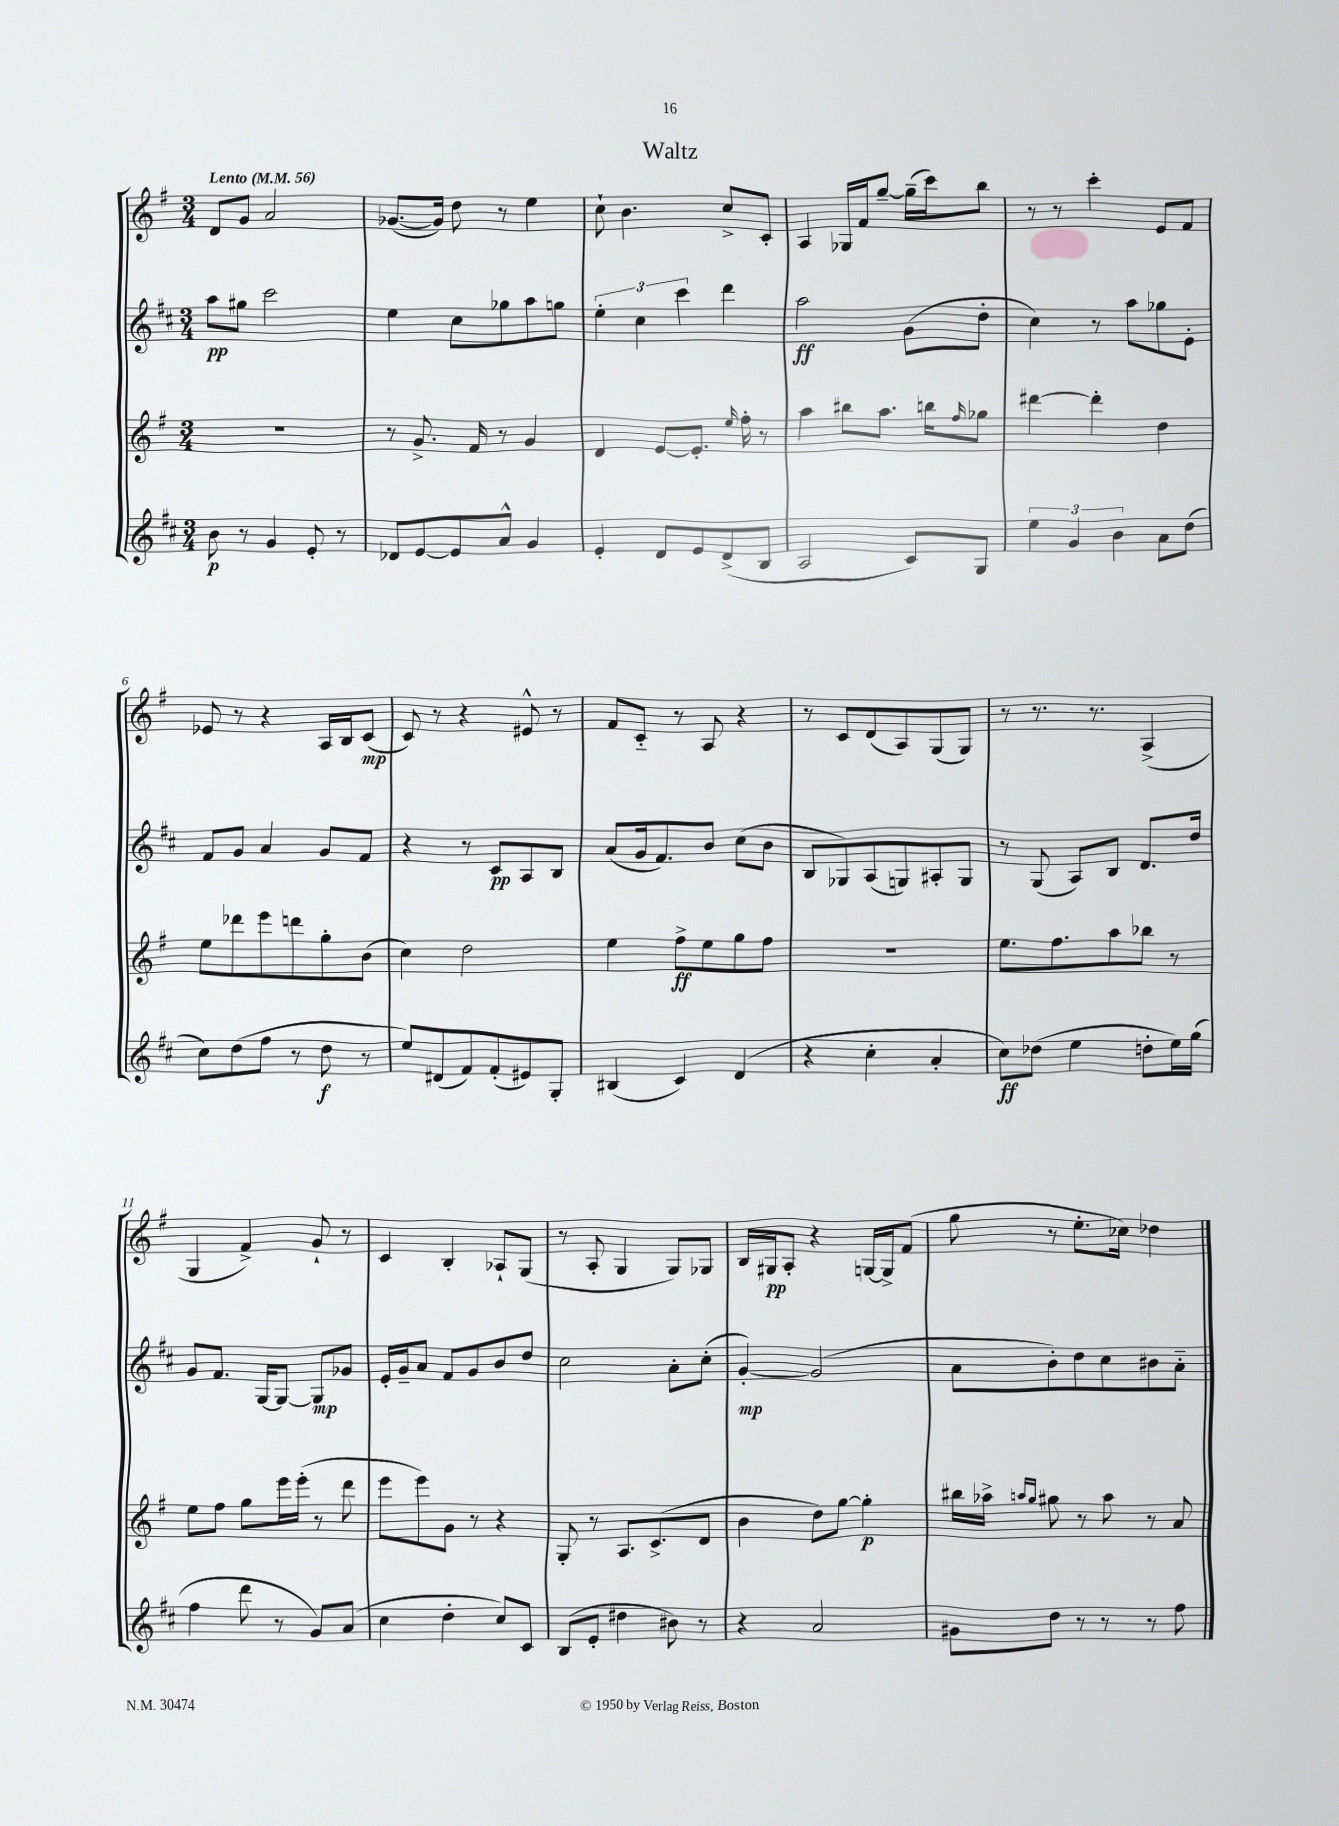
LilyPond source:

\header { title = "Waltz" }
<<
\new StaffGroup <<
\new Staff = "s0" {
    \clef treble \key g \major \numericTimeSignature \time 3/4 \tempo "Lento" 4 = 56
    d'8 g'8 a'2 |
    ges'8.~( ges'16) d''8 r8 e''4 |
    c''8-! b'4. c''8-> c'8-. |
    a4 ges16 fis'16 g''8~-- g''16--( c'''16) b''8 |
    r8 r8 c'''4-. e'8 fis'8 |
    ees'8 r8 r4 a16 b16 c'8\mp( |
    c'8) r8 r4 eis'8-^ r8 |
    fis'8 c'8-_ r8 a8 r4 |
    r8 c'8 d'8( a8) g8( g8) |
    r8 r8. r8. a4->( |
    g4 fis'4->) g'8-! r8 |
    c'4 b4-. aes8-! g8( |
    r8 a8-. g4 g8) ges8 |
    b16 gis16\pp a8-. r4 g16~ g16-> fis'8( |
    g''8 r8 e''8.-. ces''16) des''4 \bar "|." |
}
\new Staff = "s1" {
    \clef treble \key d \major \numericTimeSignature \time 3/4
    a''8\pp gis''8 cis'''2 |
    e''4 cis''8 ges''8 a''8 g''8 |
    \tuplet 3/2 { e''4-. cis''4 cis'''4 } d'''4 |
    a''2\ff g'8( d''8-. |
    cis''4) r8 a''8 ges''8 e'8-. |
    fis'8 g'8 a'4 g'8 fis'8 |
    r4 r8 cis'8\pp a8 b8 |
    a'8( g'16 fis'8.) b'8 cis''8( b'8 |
    b8 ges8) a8( g8) ais8-. g8 |
    r8 g8( a8) b8 d'8. d''16 |
    g'8 fis'8. g16~ g8~ g8\mp ges'8 |
    e'16-. g'16-- a'8 fis'8 g'8 b'8 d''8 |
    cis''2 a'8-. cis''8-.( |
    g'4~-.\mp) g'2( |
    a'8 b'8-.) d''8 cis''8 bis'8 a'8-_ \bar "|." |
}
\new Staff = "s2" {
    \clef treble \key g \major \numericTimeSignature \time 3/4
    R2. |
    r8 g'8.-> fis'16 r8 g'4 |
    d'4 e'8~ e'8.-. \grace { e''16 } fis''16-. r8 |
    a''4 bis''8 a''8. b''16 \grace { fis''16 } ges''8 |
    dis'''4~ dis'''4-. d''4 |
    e''8 des'''8 e'''8 d'''8 g''8-. b'8( |
    c''4) d''2 |
    e''4 fis''8->\ff e''8 g''8 fis''8 |
    R2. |
    e''8. fis''8. a''8 bes''8 r8 |
    e''8 fis''8 g''8 e'''16 e'''16-.( r8 d'''8 |
    e'''8 e'''8) g'8 r8 r4 |
    g8-. r8 a8. c'8.->( d'8 |
    b'4 d''8) g''8~ g''4-.\p |
    bis''16 aes''16-> \grace { a''16 g''16 } gis''8 r8 a''8 r8 a'8 \bar "|." |
}
\new Staff = "s3" {
    \clef treble \key d \major \numericTimeSignature \time 3/4
    b'8\p r8 g'4 e'8-. r8 |
    des'8 e'8~ e'8 a'8-^ g'4 |
    e'4-. d'8 e'8 d'8->( b8 |
    a2 cis'8) g8 |
    \tuplet 3/2 { e''4 g'4 b'4 } a'8 d''8( |
    cis''8) d''8( fis''8 r8 d''8\f r8 |
    e''8) dis'8( fis'8) fis'8-.( eis'8) g8-. |
    bis4( cis'4) d'4( |
    r4 cis''4-. a'4-. |
    cis''8\ff) des''8( e''4 d''8-. e''16) g''16( |
    fis''4 d'''8 r8 g'8) a'8( |
    cis''4 d''4-. cis''8) cis'8 |
    b8( e'8-. dis''4 bis'8) r8 |
    r4 a'2 |
    gis'8 d''8 r8 r8 r8 fis''8 \bar "|." |
}
>>
>>
